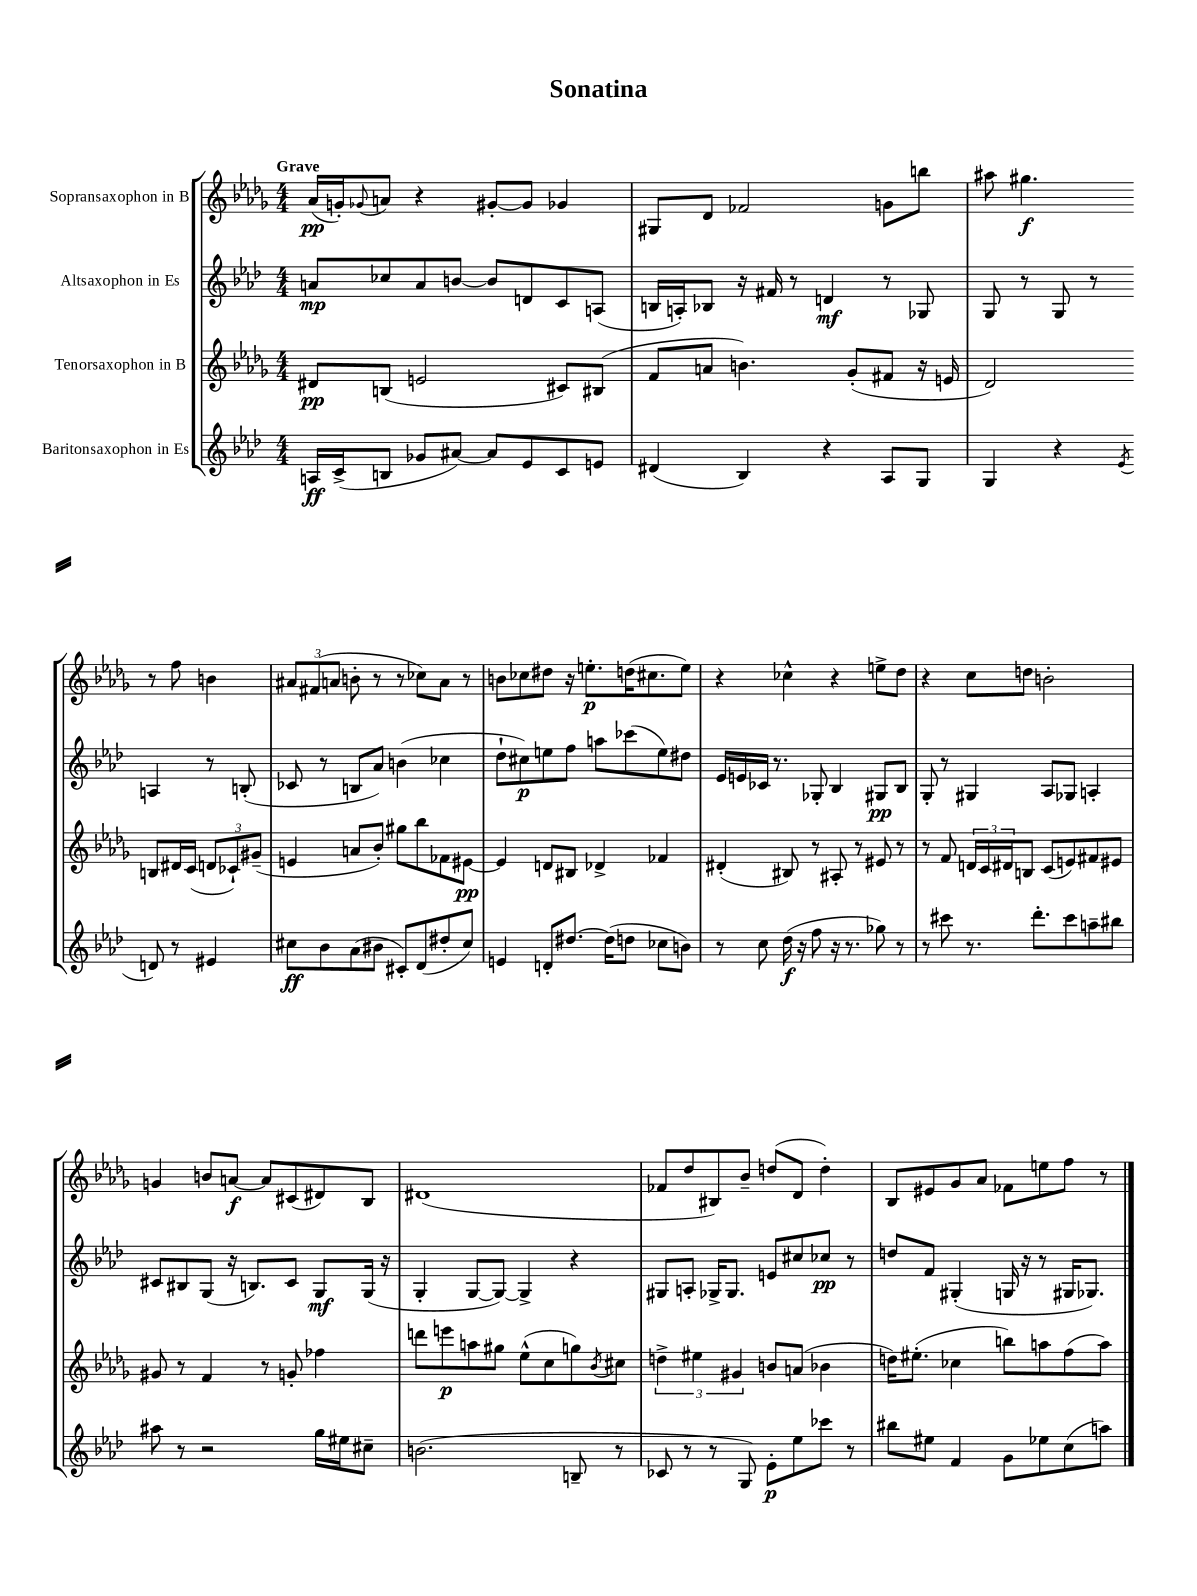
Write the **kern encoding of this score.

**kern	**kern	**kern	**kern
*staff4	*staff3	*staff2	*staff1
*clefG2	*clefG2	*clefG2	*clefG2
*k[b-e-a-d-]	*k[b-e-a-d-g-]	*k[b-e-a-d-]	*k[b-e-a-d-g-]
*M4/4	*M4/4	*M4/4	*M4/4
16A	8d#	8a	(16a-
(16c^	.	.	16g')
.	.	.	8qqg-
8B	(8B	8cc-	8a
8g-	2e	8a	4r
[8a#)	.	[8b	.
8a#]	.	8b]	[8g#'
8e-	.	8d	8g#]
8c	8c#)	8c	4g-
8e	(8B#	(8A	.
=	=	=	=
(4d#	8f	16B	8G#
.	.	16A')	.
.	8a	8B-	8d-
4B-)	4.b)	16r	2f-
.	.	16f#	.
.	.	8r	.
4r	.	4d	.
.	(8g-'	.	.
8A-	8f#	8r	8g
8G	16r	8G-	8bb
.	16e	.	.
=	=	=	=
4G	2d-)	8G	8aa#
.	.	8r	4.gg#
4r	.	8G	.
.	.	8r	.
8qe-	.	.	.
8d	8B	4A	8r
8r	16d#	.	8ff
.	(16c	.	.
4e#	12d	8r	4b
.	12c-`)	.	.
.	.	(8B'	.
.	(12g#~	.	.
=	=	=	=
8cc#	4e	8c-	12a#
.	.	.	(12f#
8b-	.	8r	.
.	.	.	12a
(8a-	8a	8B	8b'
8b#	8b-')	8a-)	8r
8c#')	8gg#	(4b	8r
(8d-	8bb-	.	8cc-)
8dd#'	8f-	4cc-	8a
8cc#)	[8e#	.	8r
=	=	=	=
4e	4e#]	8dd-`	8b
.	.	8cc#)	8cc-
8d'	8d	8ee	8dd#
[8.dd#	8B#	8ff	16r
.	.	.	8.ee'
.	4d-^	8aa	.
(16dd#]	.	.	.
8dd	.	(8ccc-	(16dd
.	.	.	8.cc#
8cc-	4f-	8ee)	.
8b)	.	8dd#	8ee)
=	=	=	=
8r	(4d#'	16e-	4r
.	.	16e	.
8cc	.	16c-	.
.	.	8.r	.
(16dd-	8B#)	.	4cc-^^
16r	.	.	.
8ff	8r	8G-'	.
16r	8A#'	4B-	4r
8.r	.	.	.
.	8r	.	.
8gg-)	8e#	8G#	8ee^
8r	8r	8B-	8dd-
=	=	=	=
8r	8r	8G'	4r
8ccc#	8f	8r	.
8.r	24d	4G#	8cc
.	24c	.	.
.	24d#	.	.
.	8B	.	8dd
8.ddd-'	.	.	.
.	(8c	8A-	2b'
8ccc#	8e)	8G-	.
8aa~	8f#	4A'	.
8bb#	8e#	.	.
=	=	=	=
8aa#	8g#	8c#	4g
8r	8r	8B#	.
2r	4f	(8G	8b
.	.	16r	[8a
.	.	8.B)	.
.	8r	.	8a]
.	8g'	8c#	(8c#
16gg	4ff-	8G	8d#)
16ee#	.	.	.
8cc#~	.	(16G	8B-
.	.	16r	.
=	=	=	=
(2.b	8ddd	4G'	(1d#
.	8eee	.	.
.	8aa	[8G	.
.	8gg#	8G_)	.
.	(8ee-^^	4G^]	.
.	8cc	.	.
8B~	8gg)	4r	.
.	8qb-	.	.
8r	8cc#	.	.
=	=	=	=
8c-	6dd^	8G#	8f-
8r	.	8A'	8dd-
.	6ee#	.	.
8r	.	16G-^	8B#)
.	.	8.G-	.
.	6g#	.	.
8G)	.	.	8b-~
8e-'	8b	8e	(8dd
8ee-	(8a	8cc#	8d-
8ccc-	4b-	8cc-	4dd')
8r	.	8r	.
=	=	=	=
8bb#	16dd)	8dd	8B-
.	(8.ee#'	.	.
8ee#	.	8f	8e#
4f	4cc-	(4G#'	8g-
.	.	.	8a-
8g	8bb)	16G	8f-
.	.	16r	.
8ee-	8aa	8r	8ee
(8cc	(8ff	16G#	8ff
.	.	8.G-)	.
8aa)	8aa)	.	8r
==	==	==	==
*-	*-	*-	*-
